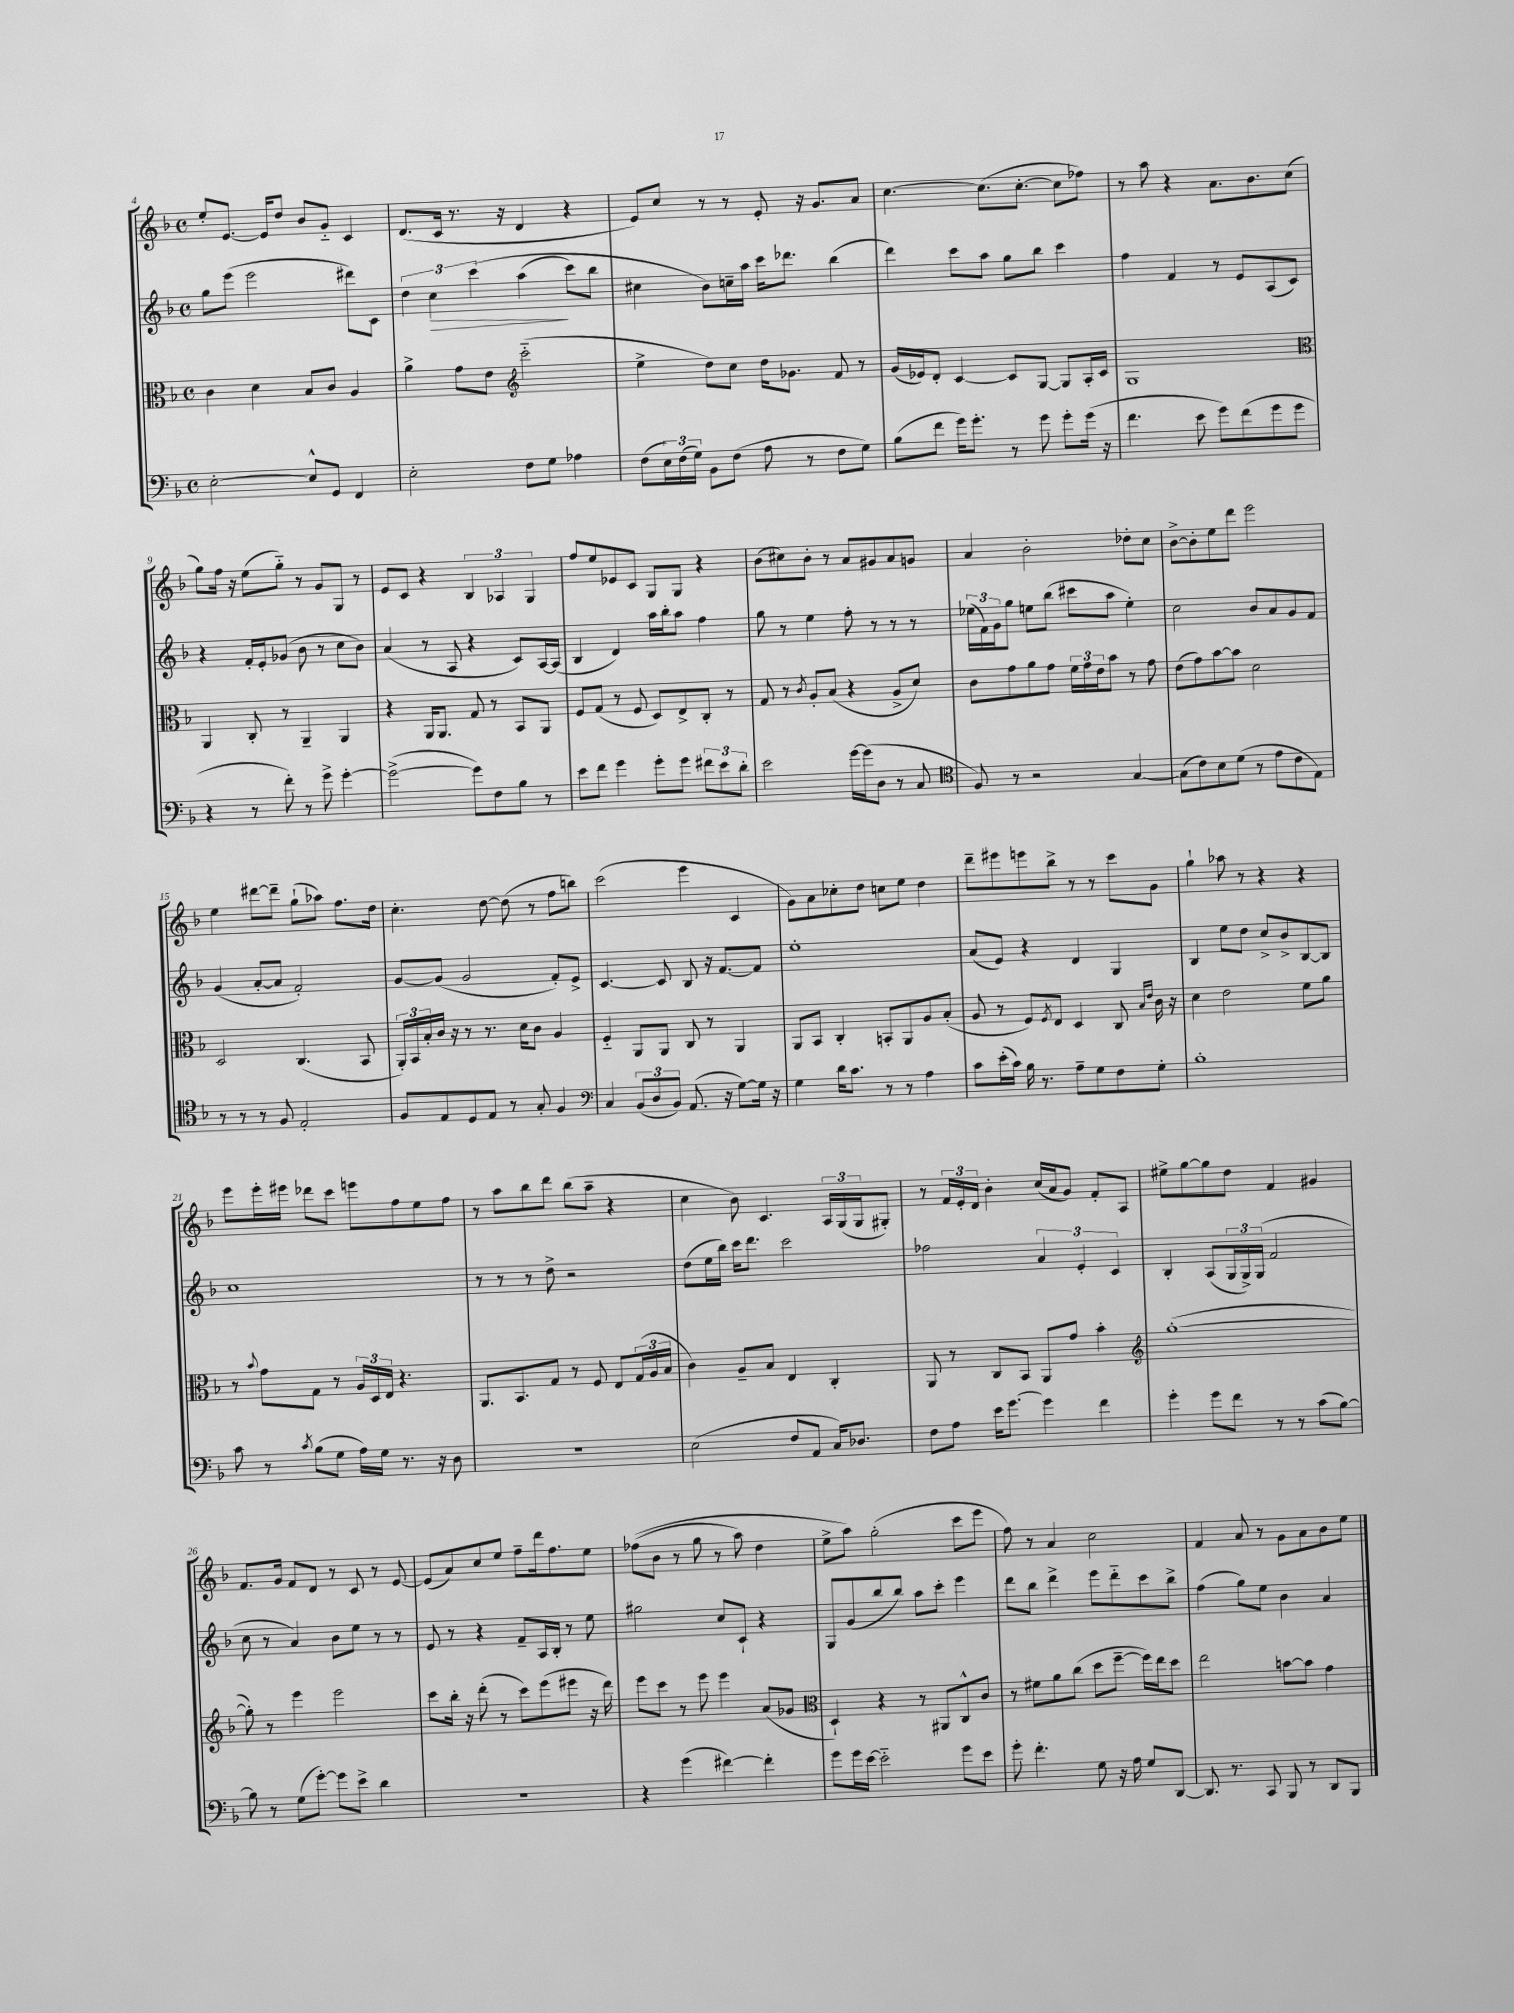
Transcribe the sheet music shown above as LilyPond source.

<<
\new StaffGroup <<
\new Staff = "s0" {
    \clef treble \key f \major \defaultTimeSignature \time 4/4
    e''8-. e'8.~ e'16 d''8 bes'8 g'8-_ c'4 |
    d'8.( c'16 r8. r16 d'4 r4 |
    e'8) c''8 r8 r8 e'8-. r16 g'8. a'8 |
    c''4.~ c''8.( c''8.~-. c''8 fes''8) |
    r8 a''8 r4 a'8. bes'8. c''8( |
    g''8) f''16 r16 e''8( g''8-_) r8 g'8 g8 r8 |
    e'8 c'8 r4 \tuplet 3/2 { bes4 aes4 g4 } |
    f''8 e''8 ees'8 c'8 g8 g8 r4 |
    bes'8( cis''8) bes'8-. r8 a'8 gis'8 a'8 g'8 |
    a'4 bes'2-. des''8-. c''8 |
    bes'8~-> bes'8-. e''8 d'''8 e'''2 |
    e''4 dis'''8~ dis'''8-- g''8-!( aes''8) f''8. d''16 |
    c''4.-. d''8~ d''8( r8 f''8 b''8) |
    c'''2( e'''4 c'4 |
    g'8) a'8 ces''8-. d''8 c''8 e''8 d''4 |
    d'''8-- eis'''8 e'''8 bes''8-> r8 r8 c'''8 g'8 |
    g''4-! aes''8 r8 r4 r4 |
    e'''8 e'''16-. eis'''16 des'''8 c'''8 e'''8 f''8 e''8 f''8 |
    r8 a''8 bes''8 d'''8 bes''8( a''8-- r4 |
    c''4 bes'8) c'4. \tuplet 3/2 { a16 g16( g16 } gis8-.) |
    r8 \tuplet 3/2 { f'16 e'16-. d'16 } bes'4-. c''16( a'16 g'8) f'8-. a8 |
    eis''8-> g''8~ g''8 d''8 f'4 gis'4 |
    f'8. g'16 f'8 d'8 r8 c'8 r8 e'8~ |
    e'8( a'8) c''8 e''8 f''8-- d'''16 f''8. e''8 |
    fes''8(\( bes'8 r8 g''8 r8 a''8) d''4 |
    e''8-> a''8\) g''2-.( c'''8 e'''8 |
    f''8) r8 a'4 c''2 |
    f'4 a'8 r8 g'8 a'8 bes'8 e''8 \bar "|." |
}
\new Staff = "s1" {
    \clef treble \key f \major \defaultTimeSignature \time 4/4
    g''8 e'''8( e'''2 dis'''8) c'8 |
    \tuplet 3/2 { d''4 c''4\> c'''4\( } a''4\!( c'''8) bes''8 |
    cis''4 bes'8\) c''16-- a''16 c'''16 des'''8. bes''4( |
    d'''4) c'''8 a''8 g''8 bes''8 c'''4 |
    f''4 f'4 r8 e'8 a8( c'8) |
    r4 f'16-. e'16-. ges'8( bes'8 r8 c''8 bes'8) |
    a'4( r8 a8 r4 c'8) a16~ a16( |
    bes4 d'4) a''16 bes''16-. a''8 f''4 |
    g''8 r8 e''4 f''8-. r8 r8 r8 |
    \tuplet 3/2 { ees''16( f'16) g'16 } g''8 e''8 bes''8( cis'''8 a''8 e''4-.) |
    c''2 bes'8 a'8 g'8 f'8 |
    g'4( a'8~-. a'8 f'2-.) |
    g'8~ g'8( g'2 f'8-.) e'8-> |
    c'4.~ c'8 bes8 r16 f'8.~ f'8 |
    e''1-. |
    a'8( e'8) r4 d'4 g4 |
    bes4 e''8 d''8 c''8-> bes'8-> bes8~ bes8 |
    c''1 |
    r8 r8 r8 d''8-> r2 |
    d''8( e''16 bes''16) c'''16 d'''8. c'''2 |
    fes''2 \tuplet 3/2 { a'4 e'4-. c'4 } |
    bes4-. a8( \tuplet 3/2 { g16 g16->) g16( } f'2 |
    c''8 r8 a'4) bes'8 e''8 r8 r8 |
    e'8 r8 r4 f'8-- a16 bes16-. r8 e''8 |
    gis''2 c''8 c'8-! r4 |
    g8 g'8( bes''8 bes''8) a''8 c'''8-. e'''4 |
    d'''8 bes''8 d'''4-> e'''8 d'''8-_ c'''8 bes''8-> |
    f''4( g''8) e''8 bes'4 a'4 \bar "|." |
}
\new Staff = "s2" {
    \clef alto \key f \major \defaultTimeSignature \time 4/4
    c'4 d'4 bes8 c'8 a4 |
    a'4-> g'8 e'8 \clef treble c'''2-_( |
    e''4-> d''8) c''8 d''16 ges'8. f'8 r8 |
    g'16( ees'16) d'8-. c'4~ c'8 g8~ g8 a16-. c'16 |
    g1 |
    \clef alto a,4 c8-. r8 a,4-- a,4 |
    r4 a,16 a,8. g8 r8 bes,8 a,8 |
    f8 g8( r8 f8 d8) e8-> c8-. r8 |
    g8 r8 \acciaccatura { c'8 } a8-. bes8( r4 a8-> d'8) |
    c'8 g'8 a'8 g'8 \tuplet 3/2 { f'16 g'16 e'16 } bes'8 r8 g'8 |
    e'8( g'8) bes'8~ bes'8 d'2 |
    d2 c4.( bes,8 |
    \tuplet 3/2 { a,16-.) bes,16 bes16-. } c'16 r16 r8 r8. d'16 c'8 a4 |
    f4-_ a,8 a,8 c8 r8 a,4 |
    a,8 bes,8 c4-. b,8-. a,8 a8 bes8-.( |
    a8 r8 f8) \acciaccatura { f8 } e8 d4 c8 \grace { bes16 e'16 } c'16 r16 |
    d'4 e'2 f'8 a'8 |
    r8 \appoggiatura { bes'8 } g'8 g8 r8 \tuplet 3/2 { a16 d16 e16 } r4. |
    a,8. bes,8. g8 r8 f8 e8 \tuplet 3/2 { g16( a16 bes16 } |
    c'4) a8-- bes8 e4 c4-. |
    a,8 r8 c8 bes,8 a,8 g'8 bes'4-. |
    \clef treble g''1~-.( |
    g''8-.) r8 e'''4 e'''2 |
    c'''8 bes''16-. r16 d'''8-.( r8 c'''8) e'''8( eis'''8 r16 d'''16) |
    e'''8 c'''8 r8 e'''8 e'''4 a'8( ges'8 |
    \clef alto d4-!) r4 r8 ais,8 c8-^ c'8 |
    r8 fis'8 a'8 c''8( d''8 f''8~-- f''16) e''16 d''8 |
    e''2 b'8~ b'8 g'4 \bar "|." |
}
\new Staff = "s3" {
    \clef bass \key f \major \defaultTimeSignature \time 4/4
    e2~-. e8-^ g,8 f,4 |
    e2-. f8 g8 aes4 |
    f8( \tuplet 3/2 { e16) f16( g16) } bes,8 f8( a8 r8 f8 g8) |
    bes8( f'8 g'16) g'8.-. r8 g'8 g'8-. g'16( r16 |
    f'4. e'8 g'8) f'8( g'8 g'8 |
    r4 r8 f'8-.) r8 g'8-> g'4~-. |
    g'2~->( g'8) f8 bes8 r8 |
    e'8 f'8 g'4 g'8-. g'8 \tuplet 3/2 { fis'8 e'8 d'8-. } |
    e'2 g'16~ g'16( d8 r8 c8 |
    \clef tenor f8) r8 r2 g4~ |
    g8( c'8) bes8 d'8( r8 e'8 c'8 e8) |
    r8 r8 r8 f8 e2-. |
    f8 e8 d8 e8 r8 g8-. f4 |
    \clef bass c4 \tuplet 3/2 { bes,8( d8 bes,8) } a,8.( r16 g8~) g16 r16 |
    g4 d'16 c'8. r8 r8 a4 |
    c'8 e'16-.( c'16) bes16 r8. a8-- g8 f8 g8-. |
    bes1-. |
    c'8 r8 \acciaccatura { c'8 } bes8( g8 a16) g16 r8. r16 d8 |
    R1 |
    e2( f8 a,8 c16) des8. |
    f8 a8 e'16 g'8.~ g'4 f'4 |
    g'4-. g'8 f'8 r8 r8 c'8( bes8~) |
    bes8 r8 g8( g'8~-.) g'8 e'8-> d'4 |
    R1 |
    r4 g'4( fis'4~) fis'4-. |
    g'8 g'16 e'16~ e'2-_ g'8 e'8 |
    g'8-. f'4.-. g8 r16 a16 g8 d,8~ |
    d,8. r8. c,8 bes,,8 r8 d,8 bes,,8 \bar "|." |
}
>>
>>
\layout { \context { \Score currentBarNumber = #4 } }
